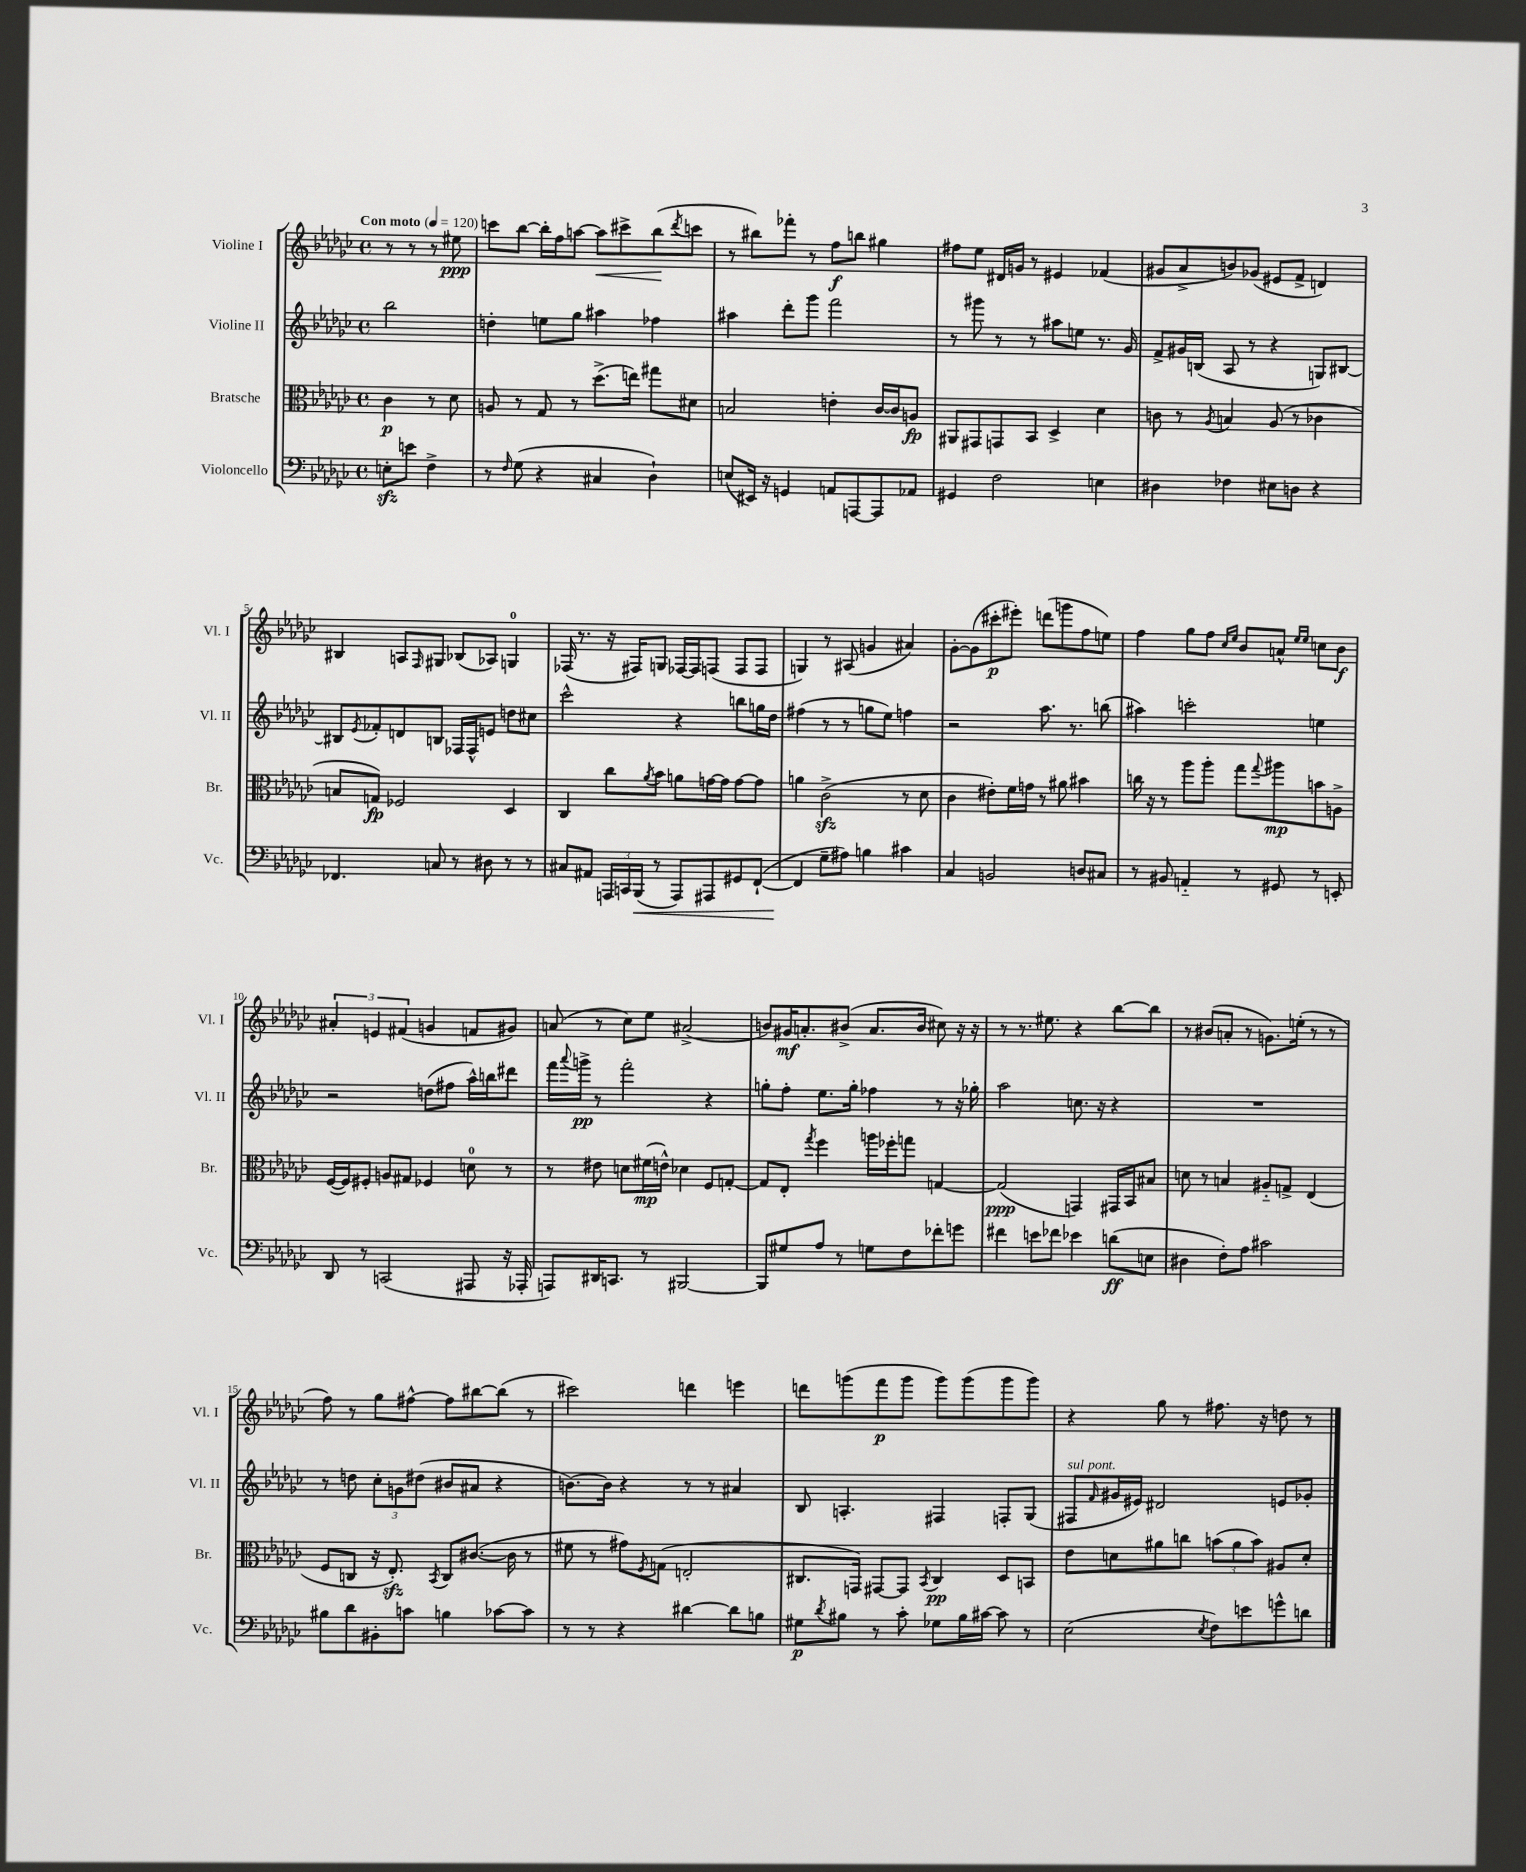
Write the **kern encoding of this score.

**kern	**dynam	**kern	**dynam	**kern	**dynam	**kern	**dynam
*part4	*part4	*part3	*part3	*part2	*part2	*part1	*part1
*staff4	*staff4	*staff3	*staff3	*staff2	*staff2	*staff1	*staff1
*I"Violoncello	*	*I"Bratsche	*	*I"Violine II	*	*I"Violine I	*
*I'Vc.	*	*I'Br.	*	*I'Vl. II	*	*I'Vl. I	*
*clefF4	*	*clefC3	*	*clefG2	*	*clefG2	*
*k[b-e-a-d-g-c-]	*	*k[b-e-a-d-g-c-]	*	*k[b-e-a-d-g-c-]	*	*k[b-e-a-d-g-c-]	*
*M4/4	*	*M4/4	*	*M4/4	*	*M4/4	*
*met(c)	*	*met(c)	*	*met(c)	*	*met(c)	*
*MM120	*	*MM120	*	*MM120	*	*MM120	*
=	=	=	=	=	=	=	=
!	!	!	!	!	!	!LO:TX:a:B:t=Con moto	!
8Enzz'\L	.	4c-\	p	2bb-\	.	8r	.
8en\J	.	.	.	.	.	8r	.
4F^\	.	8r	.	.	.	8r	.
.	.	8d-\	.	.	.	8ee#X\	ppp
=1	=1	=1	=1	=1	=1	=1	=1
8r	.	8An/	.	4ddn'\	.	8cccn\L	.
16qqF/	.	.	.	.	.	.	.
(8G-\	.	8r	.	.	.	[8bb-\J	.
4r	.	8G-/	.	8een\L	.	16bb-'\LL]	.
.	.	.	.	.	.	16ff\J	.
.	.	8r	.	8gg-\J	.	[8aan\J	.
!	!	!	!	!	!	!	!LO:HP:b
4C#X/	.	(8.dd-^\L	.	4aa#X\	.	8aa\L]	<
.	.	.	.	.	.	8ccc#X^\	.
.	.	16een\Jk)	.	.	.	.	.
4D-`\)	.	8gg#X\L	.	4ff-X\	.	(8bb-\	.
.	.	.	.	.	.	8qddd-/	.
.	.	8d#X\J	.	.	.	8cccn\J	[
=2	=2	=2	=2	=2	=2	=2	=2
(8En/L	.	2Bn/	.	4aa#X\	.	8r	.
16EE#X/Jk)	.	.	.	.	.	8bb#X\L)	.
16r	.	.	.	.	.	.	.
4GGn/	.	.	.	8ddd-'\L	.	8fff-X'\J	.
.	.	.	.	8ggg-\J	.	8r	.
8AAn/L	.	4en'\	.	2fff\	.	8ff\L	f
[8AAAn/	.	.	.	.	.	8bbn\J	.
8AAA/]	.	[16c-/LL	.	.	.	4gg#X\	.
.	.	16c-/J]	.	.	.	.	.
8AA-X/J	.	8An/J	fp	.	.	.	.
=3	=3	=3	=3	=3	=3	=3	=3
4GG#X/	.	8AA#X/L	.	8r	.	8ff#X\L	.
.	.	8GG#X/	.	8ggg#X\	.	8ee-\J	.
2F\	.	8GGn/	.	8r	.	16d#X/LL	.
.	.	.	.	.	.	16gn/JJ	.
.	.	8BB-/J	.	8r	.	8r	.
.	.	4D-^/	.	8aa#X\L	.	4e#X/	.
.	.	.	.	8een\J	.	.	.
4En\	.	4d-\	.	8.r	.	(4f-X/	.
.	.	.	.	16g-/	.	.	.
=4	=4	=4	=4	=4	=4	=4	=4
4D#X\	.	8cn\	.	8f^/L	.	8g#X/L	.
.	.	8r	.	16g#X/L	.	8a-^/	.
.	.	.	.	(16Bn/JJ	.	.	.
.	.	8qA-/	.	.	.	.	.
4F-X\	.	4Bn/	.	8A-/	.	8bn/)	.
.	.	.	.	8r	.	(8g-X/J	.
8E#X\L	.	(8A-/	.	4r	.	8e#X/L	.
8Dn\J	.	8r	.	.	.	8f^/J	.
4r	.	4c-X\	.	8Gn/L)	.	4dn/)	.
.	.	.	.	[8B#X/J	.	.	.
!!LO:LB:g=z
=5	=5	=5	=5	=5	=5	=5	=5
4.FF-X/	.	8Bn/L	.	8B#X/L]	.	4B#X/	.
.	.	.	.	8qe-/	.	.	.
.	.	8Gn/J)	fp	8f-X'/	.	.	.
.	.	2F-X/	.	8dn/	.	8An/L	.
.	.	.	.	.	.	16qqF/	.
8Cn/	.	.	.	8Bn/J	.	8G#X/J	.
8r	.	.	.	16F-X/LL	.	(8B-X/L	.
.	.	.	.	16F-^^/J	.	.	.
8D#X\	.	.	.	8en/J	.	8A-X/J)	.
8r	.	4D-/	.	8ddn\L	.	4Gn/	.
8r	.	.	.	8cc#X\J	.	.	.
=6	=6	=6	=6	=6	=6	=6	=6
8C#X/L	.	4C-/	.	2ccc-^^\	.	(16F-X/	.
.	.	.	.	.	.	8.r	.
8AA#X/J	.	.	.	.	.	.	.
24AAAn/LL	.	8cc-\L	.	.	.	16r	.
24CCn/	.	.	.	.	.	.	.
.	.	.	.	.	.	16F#X/KL)	.
!	!LO:HP:b	!	!	!	!	!	!
(24BBB-/JJ	<	.	.	.	.	.	.
.	.	8qa-/	.	.	.	.	.
8r	.	8b-\J	.	.	.	8Gn/J	.
8AAA/L)	.	8an\L	.	4r	.	[16F-X/LL	.
.	.	.	.	.	.	16F-/J]	.
8AAA#X/	.	[16gn\L	.	.	.	(8Fn/J	.
.	.	16g\JJ]	.	.	.	.	.
8GG#X/	.	[8g\L	.	8bbn\L	.	8F/L	.
([8FF`/J	.	8g\J]	.	16ggn\L	.	8F/J	.
.	.	.	.	16dd-\JJ	.	.	.
=7	=7	=7	=7	=7	=7	=7	=7
4FF/]	.	4an\	.	(4ff#X\	.	4Gn/)	.
8G-~\L	[	(2c-zz^\	.	8r	.	8r	.
8A#X\J)	.	.	.	8r	.	(8A#X/	.
4Bn\	.	.	.	8ggn\L	.	4gn/	.
.	.	.	.	8ee-\J)	.	.	.
4c#X\	.	8r	.	4ffn\	.	4a#X/)	.
.	.	8d-\	.	.	.	.	.
=8	=8	=8	=8	=8	=8	=8	=8
4C-/	.	4c-\	.	2r	.	[8g-'\L	.
.	.	.	.	.	.	(8g-\]	.
2BBn/	.	8e#X'\L)	.	.	.	8ccc#X'\	p
.	.	16f\L	.	.	.	8eee#X'\J)	.
.	.	16gn\JJ	.	.	.	.	.
.	.	8r	.	8.aa-\	.	(8dddn\L	.
.	.	8a#X\	.	.	.	8gggn\	.
.	.	.	.	8.r	.	.	.
8Dn/L	.	4b#X\	.	.	.	8ff\	.
8C#X/J	.	.	.	(8bbn\	.	8een\J)	.
=9	=9	=9	=9	=9	=9	=9	=9
8r	.	16ccn\	.	4aa#X\)	.	4ff\	.
.	.	16r	.	.	.	.	.
8BB#X/	.	8r	.	.	.	.	.
4AAn/	.	8aa-\L	.	2cccn'\	.	8gg-\L	.
.	.	8aa-'\J	.	.	.	8ff\J	.
.	.	.	.	.	.	16qqcc-/LL	.
.	.	.	.	.	.	16qqee-/JJ	.
8r	.	8gg-\L	.	.	.	8b-/L	.
.	.	8qqgg-/	.	.	.	.	.
8GG#X/	.	8aa#X\	mp	.	.	8an^^/J	.
.	.	.	.	.	.	16qqee-/LL	.
.	.	.	.	.	.	16qqee-/JJ	.
8r	.	8bn\	.	4een\	.	8ccn\L	.
8EEn'/	.	8An^\J	.	.	.	8b-\J	f
!!LO:LB:g=z
=10	=10	=10	=10	=10	=10	=10	=10
8DD-/	.	([16F/LL	.	2r	.	6a#X'/	.
.	.	16F/J])	.	.	.	.	.
8r	.	8F#X'/J	.	.	.	.	.
.	.	.	.	.	.	6en/	.
(2CCn/	.	8An/L	.	.	.	.	.
.	.	.	.	.	.	(6f#X/	.
.	.	8G#X/J	.	.	.	.	.
.	.	4F-X/	.	(8ddn\L	.	4gn/	.
.	.	.	.	8ff#X\J	.	.	.
8AAA#X/	.	8dn\	.	16aa-^^\LL)	.	8fn/L	.
.	.	.	.	16bbn\J	.	.	.
16r	.	8r	.	8ddd#X\J	.	8g#X/J)	.
16AAA-X'/	.	.	.	.	.	.	.
=11	=11	=11	=11	=11	=11	=11	=11
8AAAn/L)	.	8r	.	16fff\LL	.	(8an/	.
.	.	.	.	8qqaaa-/	.	.	.
.	.	.	.	16gggn^\JJ	pp	.	.
16DD#X/K	.	8e#X\	.	8r	.	8r	.
8.CCn/J	.	.	.	.	.	.	.
.	.	8dn\L	.	2fff'\	.	8cc-\L)	.
8r	.	(16f#X\L	mp	.	.	8ee-\J	.
.	.	16en^^\JJ)	.	.	.	.	.
[2BBB#X/	.	4d-X\	.	.	.	(2a#X^/	.
.	.	8F/L	.	4r	.	.	.
.	.	[8Gn'/J	.	.	.	.	.
=12	=12	=12	=12	=12	=12	=12	=12
8BBB#/L]	.	8G/L]	.	8ggn'\L	.	8bn/L)	.
8G#X/	.	8E-'/J	.	8ff'\J	.	16g#X/K	mf
.	.	.	.	.	.	8.an'/	.
.	.	8qgg-/	.	.	.	.	.
8A-/J	.	4ff\	.	8.ee-\L	.	.	.
8r	.	.	.	.	.	(8b#X^/J	.
.	.	.	.	16gg'\Jk	.	.	.
8Gn\L	.	16aan\LL	.	4ff-X\	.	8.a/L	.
.	.	16ff-X'\J	.	.	.	.	.
8F\	.	8ggn\J	.	.	.	.	.
.	.	.	.	.	.	16b#/Jk	.
8f-X'\	.	[4Gn/	.	8r	.	8cc#X\)	.
8gn\J	.	.	.	16r	.	16r	.
.	.	.	.	16gg-X'\	.	16r	.
=13	=13	=13	=13	=13	=13	=13	=13
4f#X\	.	(2G/]	ppp	2aa-\	.	8r	.
.	.	.	.	.	.	8.r	.
8en\L	.	.	.	.	.	.	.
.	.	.	.	.	.	8.ee#X\	.
8f-X\J	.	.	.	.	.	.	.
4e-X\	.	4GGn/)	.	8.ccn\	.	4r	.
.	.	.	.	16r	.	.	.
(8dn\L	ff	16GG#X/LL	.	4r	.	[8bb-\L	.
.	.	16BB-/J	.	.	.	.	.
8En\J	.	8B#X/J	.	.	.	8bb-\J]	.
=14	=14	=14	=14	=14	=14	=14	=14
4D#X\	.	8dn\	.	1r	.	8r	.
.	.	8r	.	.	.	(8b#X/L	.
8F'\L)	.	4Bn/	.	.	.	8an'/J	.
8A-\J	.	.	.	.	.	8r	.
2c#X\	.	8A#X/L	.	.	.	8.gn\L)	.
.	.	8Gn^/J	.	.	.	.	.
.	.	.	.	.	.	(16een'\Jk	.
.	.	(4E-/	.	.	.	8r	.
.	.	.	.	.	.	8r	.
!!LO:LB:g=z
=15	=15	=15	=15	=15	=15	=15	=15
8B#X\L	.	8F/L	.	8r	.	8ff\)	.
8d-\	.	8Cn/J	.	8ddn\	.	8r	.
8BB#X'\	.	16r	.	12cc-'\L	.	8gg-\L	.
.	.	8.E-zz'/)	.	.	.	.	.
.	.	.	.	12gn\	.	.	.
8cn\J	.	.	.	.	.	[8ff#X^^\J	.
.	.	.	.	(12dd#X\J	.	.	.
.	.	8qBB-/	.	.	.	.	.
4Bn\	.	8C/L	.	8b#X/L	.	8ff#\L]	.
.	.	([8.c#X/J	.	8a#X/J	.	[8bb#X\	.
[8c-X\L	.	.	.	4r	.	(8bb#\J]	.
.	.	16c#\]	.	.	.	.	.
8c-\J]	.	8r	.	.	.	8r	.
=16	=16	=16	=16	=16	=16	=16	=16
8r	.	8f#X\	.	[8.bn\L)	.	2ccc#X\)	.
8r	.	8r	.	.	.	.	.
.	.	.	.	16b\Jk]	.	.	.
4r	.	8g#X\L)	.	4r	.	.	.
.	.	8qF/	.	.	.	.	.
.	.	(8Gn\J	.	.	.	.	.
[4d#X\	.	2En'/	.	8r	.	4dddn\	.
.	.	.	.	8r	.	.	.
8d#\L]	.	.	.	4a#X/	.	4eeen\	.
8Bn\J	.	.	.	.	.	.	.
=17	=17	=17	=17	=17	=17	=17	=17
8G#X\L	p	8.C#X/L	.	8B-/	.	8dddn\L	.
8qd-/	.	.	.	.	.	.	.
8B#X\J	.	.	.	4.An'/	.	(8gggn\	.
.	.	16GGn/Jk)	.	.	.	.	.
8r	.	[8GG#X/L	.	.	.	8fff\	p
8c-'\	.	8GG#/J]	.	.	.	8ggg\J	.
.	.	8qBB-/	.	.	.	.	.
8G-X\L	.	4C#/	pp	4F#X/	.	8ggg\L)	.
16B#\L	.	.	.	.	.	(8ggg\	.
[16c#X\JJ	.	.	.	.	.	.	.
8c#\]	.	8D-/L	.	8Fn'/L	.	8ggg\	.
8r	.	8BBn/J	.	(8G-/J	.	8ggg\J)	.
=18	=18	=18	=18	=18	=18	=18	=18
!	!	!	!	!LO:TX:a:i:t=sul pont.	!	!	!
(2E-\	.	8e-\L	.	8F#X/L	.	4r	.
.	.	.	.	16qqf/	.	.	.
.	.	8dn\	.	16g#X/L	.	.	.
.	.	.	.	16e#X/JJ)	.	.	.
.	.	8a#X\	.	2d#X/	.	8gg-\	.
.	.	8ccn\J	.	.	.	8r	.
8qE-/	.	.	.	.	.	.	.
8F\L)	.	(12bn\L	.	.	.	8.ff#X\	.
.	.	12a#\	.	.	.	.	.
8en\	.	.	.	.	.	.	.
.	.	12b\J)	.	.	.	.	.
.	.	.	.	.	.	16r	.
8gn^^\	.	8A#X/L	.	8en/L	.	8ddn\	.
8dn\J	.	8d'/J	.	8g-X'/J	.	8r	.
==	==	==	==	==	==	==	==
*-	*-	*-	*-	*-	*-	*-	*-
